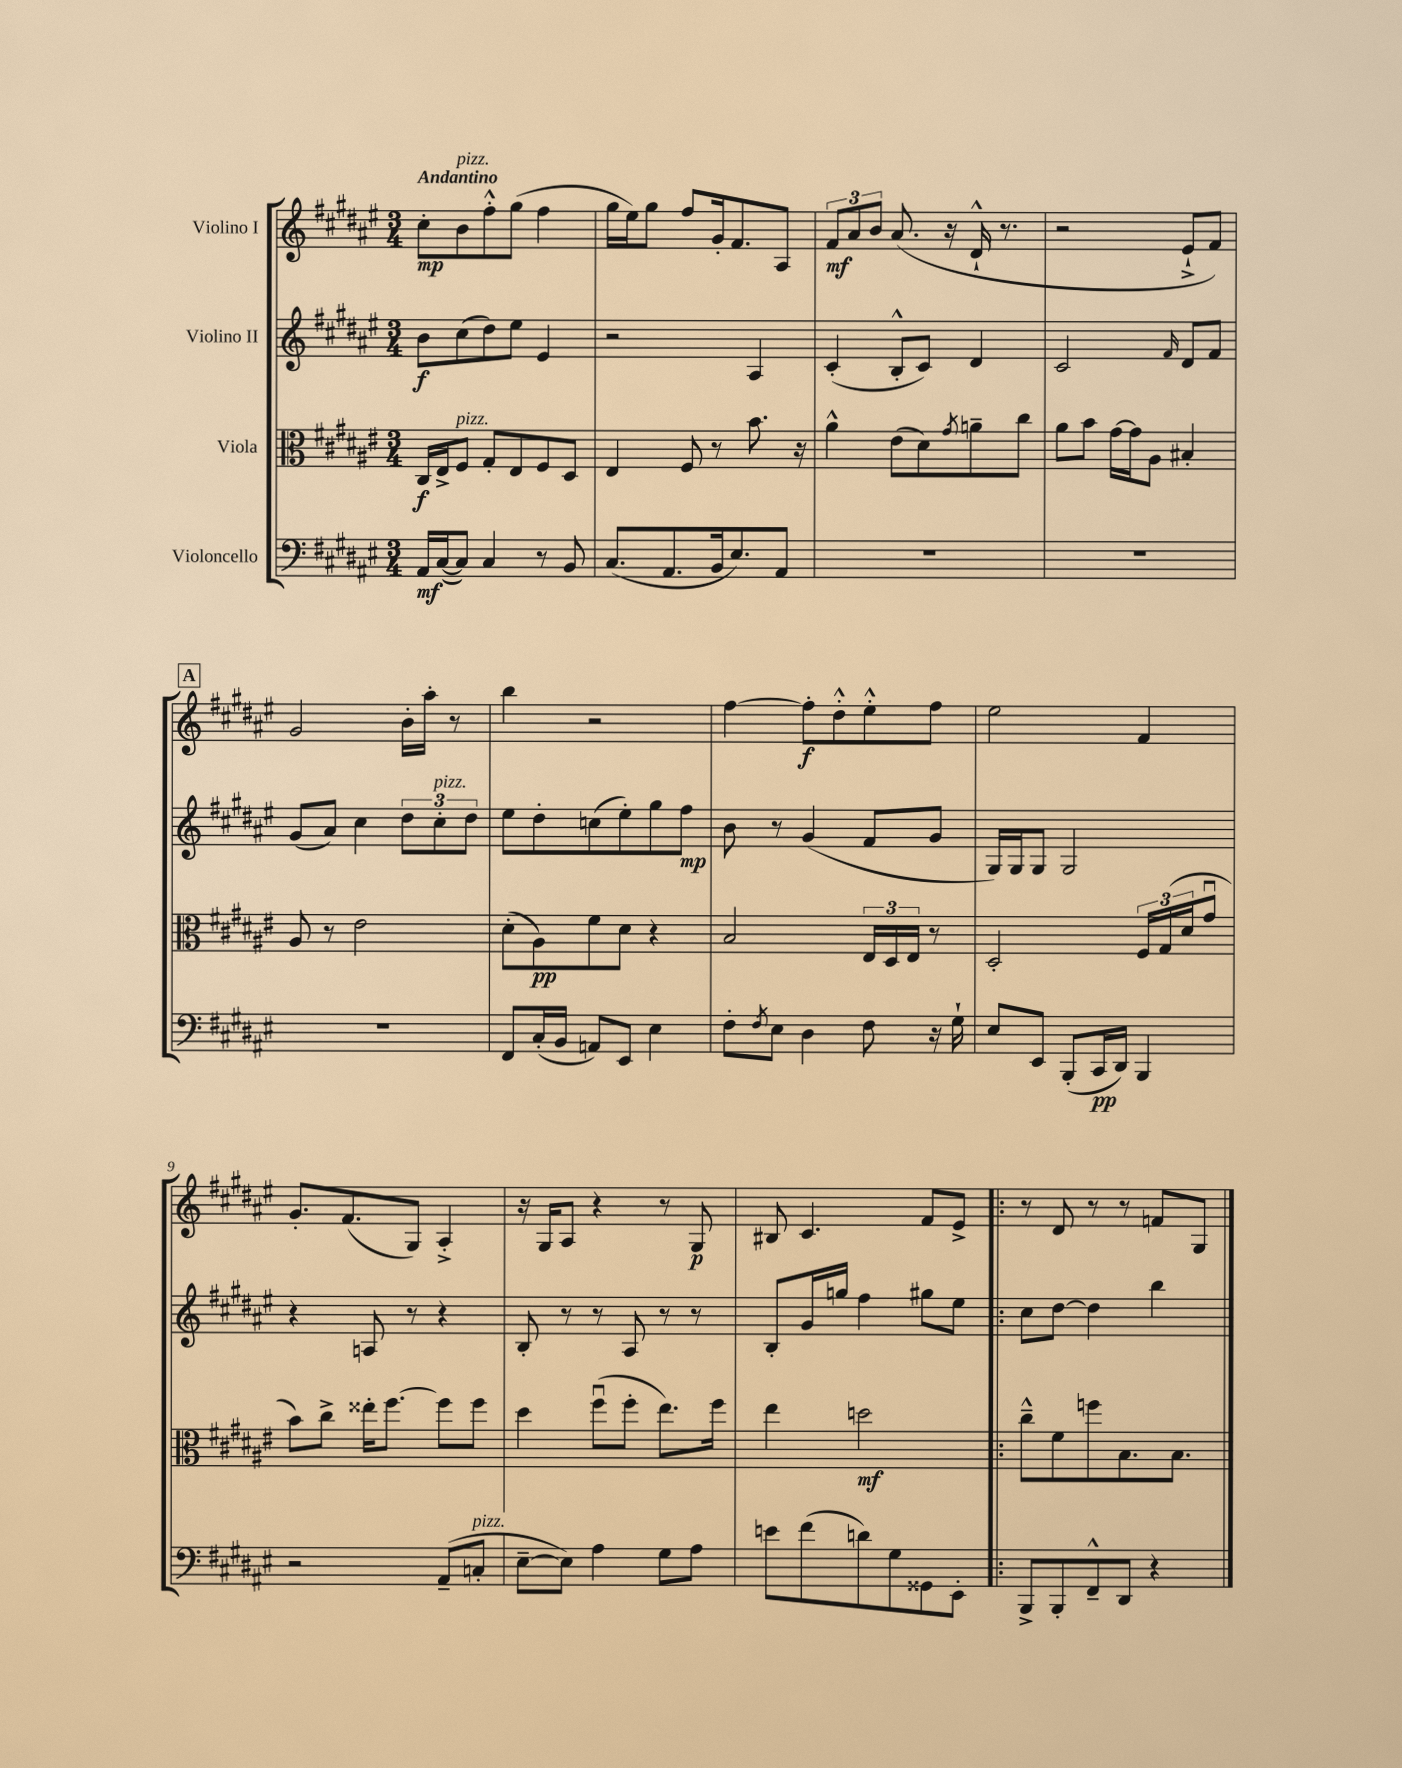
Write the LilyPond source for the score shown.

<<
\new StaffGroup <<
\new Staff = "s0" \with { instrumentName = "Violino I" } {
    \clef treble \key fis \major \numericTimeSignature \time 3/4 \tempo "Andantino"
    cis''8-.\mp b'8^\markup { \italic "pizz." } fis''8-.-^ gis''8( fis''4 |
    gis''16 eis''16) gis''8 fis''8 gis'16-. fis'8. ais8 |
    \tuplet 3/2 { fis'8\mf ais'8 b'8 } ais'8.( r16 dis'16-!-^ r8. |
    r2 eis'8-!-> fis'8) |
    \mark \markup { \box "A" } gis'2 b'16-. ais''16-. r8 |
    b''4 r2 |
    fis''4~ fis''8-.\f dis''8-.-^ eis''8-.-^ fis''8 |
    eis''2 fis'4 |
    gis'8.-. fis'8.( gis8) ais4-.-> |
    r16 gis16 ais8 r4 r8 gis8\p |
    bis8 cis'4. fis'8 eis'8-> |
    \bar ".|:" r8 dis'8 r8 r8 f'8 gis8 \bar "|." |
}
\new Staff = "s1" \with { instrumentName = "Violino II" } {
    \clef treble \key fis \major \numericTimeSignature \time 3/4
    b'8\f cis''8( dis''8) eis''8 eis'4 |
    r2 ais4 |
    cis'4-.( b8-.-^ cis'8) dis'4 |
    cis'2 \grace { fis'16 } dis'8 fis'8 |
    \mark \markup { \box "A" } gis'8( ais'8) cis''4 \tuplet 3/2 { dis''8 cis''8-.^\markup { \italic "pizz." } dis''8 } |
    eis''8 dis''8-. c''8( eis''8-.) gis''8 fis''8\mp |
    b'8 r8 gis'4( fis'8 gis'8 |
    gis16) gis16 gis8 gis2 |
    r4 a8 r8 r4 |
    b8-. r8 r8 ais8 r8 r8 |
    b8-. gis'16 g''16 fis''4 gis''8 eis''8 |
    \bar ".|:" cis''8 dis''8~ dis''4 b''4 \bar "|." |
}
\new Staff = "s2" \with { instrumentName = "Viola" } {
    \clef alto \key fis \major \numericTimeSignature \time 3/4
    cis16\f eis16-> fis8^\markup { \italic "pizz." } gis8-. eis8 fis8 dis8 |
    eis4 fis8 r8 b'8. r16 |
    ais'4-^ eis'8( dis'8) \acciaccatura { gis'8 } a'8-- cis''8 |
    ais'8 b'8 gis'16~ gis'16 ais8 bis4-. |
    \mark \markup { \box "A" } ais8 r8 eis'2 |
    dis'8-.( ais8\pp) fis'8 dis'8 r4 |
    b2 \tuplet 3/2 { eis16 dis16 eis16 } r8 |
    dis2-. \tuplet 3/2 { fis16 gis16( dis'16 } gis'8\downbow |
    b'8) cis''8-> eisis''16-. fis''8.~ fis''8 fis''8 |
    dis''4 fis''8\downbow( fis''8-. eis''8.) fis''16 |
    eis''4 d''2\mf |
    \bar ".|:" cis''8---^ fis'8 f''8 b8. b8. \bar "|." |
}
\new Staff = "s3" \with { instrumentName = "Violoncello" } {
    \clef bass \key fis \major \numericTimeSignature \time 3/4
    ais,16\mf cis16~( cis8) cis4 r8 b,8 |
    cis8.( ais,8. b,16 eis8.) ais,8 |
    R2. |
    R2. |
    \mark \markup { \box "A" } R2. |
    fis,8 cis16-.( b,16 a,8) eis,8 eis4 |
    fis8-. \acciaccatura { fis8 } eis8 dis4 fis8 r16 gis16-! |
    eis8 eis,8 b,,8-.( cis,16\pp dis,16) b,,4 |
    r2 ais,8--( c8-.^\markup { \italic "pizz." } |
    eis8~-- eis8) ais4 gis8 ais8 |
    e'8 fis'8( d'8) gis8 gisis,8 eis,8-. |
    \bar ".|:" b,,8-> b,,8-. fis,8---^ dis,8 r4 \bar "|." |
}
>>
>>
